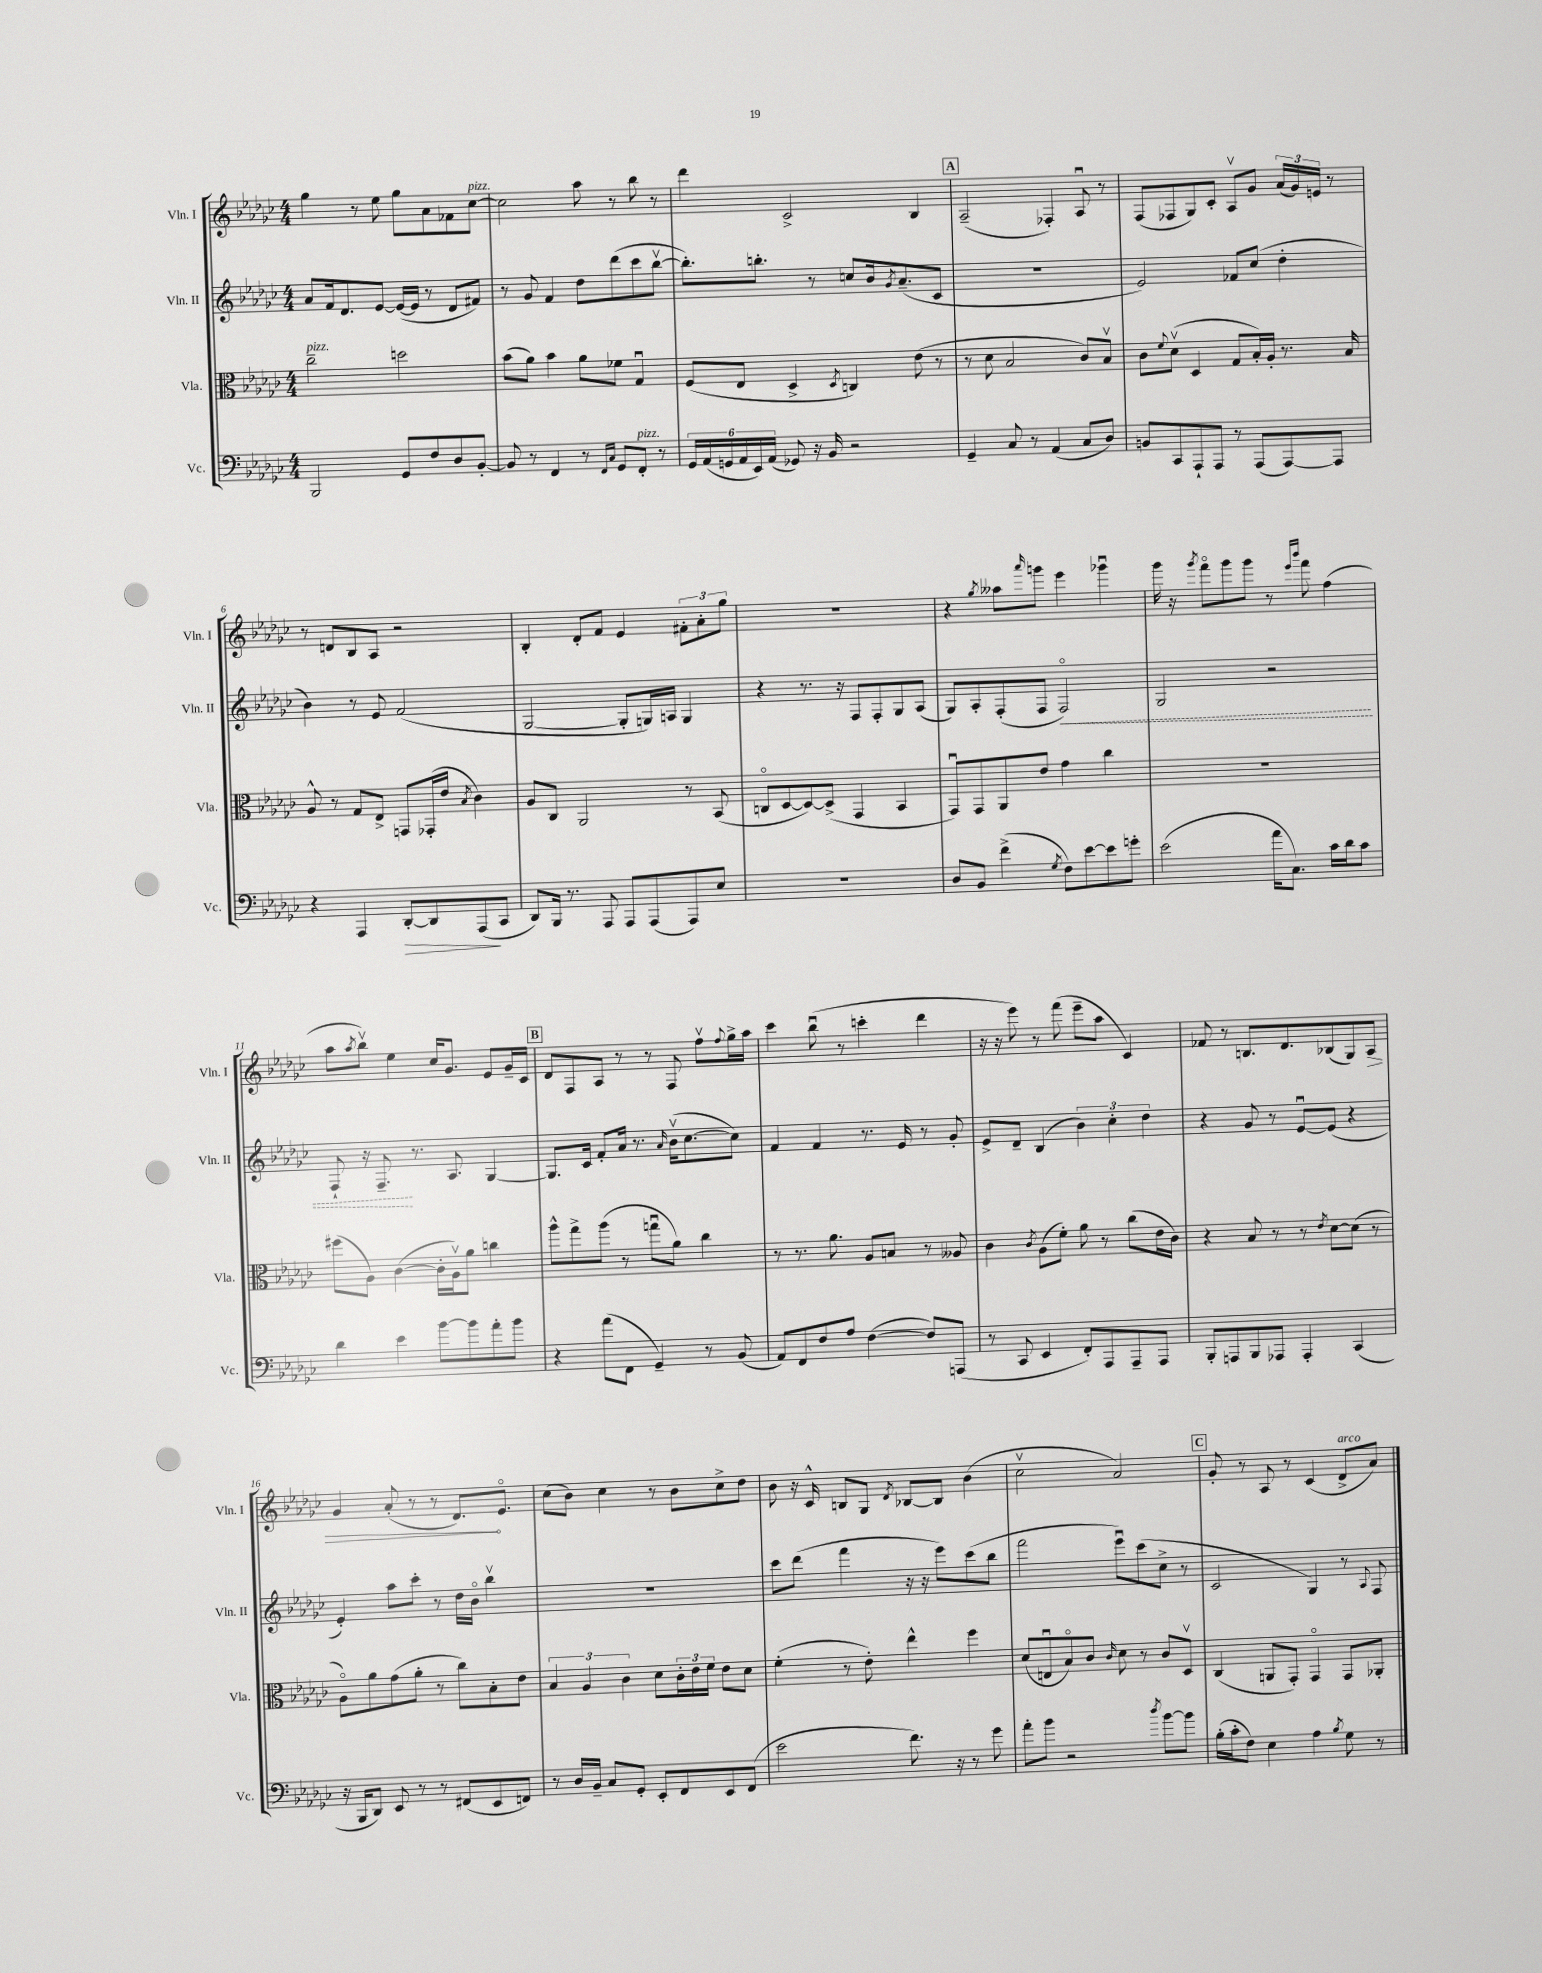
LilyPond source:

<<
\new StaffGroup <<
\new Staff = "s0" \with { instrumentName = "Vln. I" shortInstrumentName = "Vln. I" } {
    \clef treble \key ges \major \numericTimeSignature \time 4/4
    ges''4 r8 ees''8 ges''8 aes'8 fes'8 ces''8~^\markup { \italic "pizz." } |
    ces''2 aes''8 r8 bes''8 r8 |
    des'''4 ces'2-> bes4 |
    \mark \markup { \box "A" } aes2--( fes4-.) aes8\downbow r8 |
    f8( fes8 ges8) ces'8-. aes8\upbow ges'8 \tuplet 3/2 { aes'16( ges'16) e'16 } r8 |
    r8 d'8 bes8 aes8 r2 |
    bes4-. des'8-. f'8 ees'4 \tuplet 3/2 { fis'8-. aes'8-. ges''8 } |
    R1 |
    r4 \acciaccatura { ges''8 } aeses''8 \grace { aes'''16 } g'''8 ees'''4 ges'''4\downbow |
    ges'''16 r16 \acciaccatura { ges'''8 } f'''8\flageolet ges'''8 ges'''8 r8 \grace { ees'''16 bes'''16 } f'''8 f''4( |
    aes''8 \acciaccatura { aes''8 } bes''8\upbow) ees''4 ces''16 ges'8. ees'8 ges'16-- ces'16 |
    \mark \markup { \box "B" } des'8 f8 aes8 r8 r8 f8 f''8\upbow \appoggiatura { f''8 } ges''16-> aes''16 |
    ces'''4 bes''8\downbow( r8 c'''4-. des'''4 |
    r16 r16 ees'''8) r8 f'''8( ees'''8-- aes''8 ces'4) |
    fes'8 r8 b8. des'8. bes8( ges8) \once \override Hairpin.circled-tip = ##t aes8\> |
    ges'4 aes'8-.( r8 r8 des'8.\!) ees'8.\flageolet |
    ces''8( bes'8) ces''4 r8 bes'8 ces''8-> des''8 |
    bes'8 r16 ces'16-^ b8 ges8 \acciaccatura { des'8 } bes8~ bes8 bes'4( |
    ces''2\upbow aes'2) |
    \mark \markup { \box "C" } ges'8-. r8 aes8 r8 ces'4( des'8->^\markup { \italic "arco" } aes'8) \bar "|." |
}
\new Staff = "s1" \with { instrumentName = "Vln. II" shortInstrumentName = "Vln. II" } {
    \clef treble \key ges \major \numericTimeSignature \time 4/4
    aes'8 f'16 des'8. ees'8~ ees'16~( ees'16 r8 des'8 fis'8) |
    r8 ges'8 f'4 des''8 des'''8( ces'''8 bes''8~\upbow |
    bes''8.-.) b''8.-. r8 c''8 bes'16 \acciaccatura { ges'8 } aes'8.--( ces'8 |
    \mark \markup { \box "A" } R1 |
    ees'2) fes'8 ces''8( des''4-. |
    bes'4) r8 ees'8 f'2( |
    ges2~ ges8-. g16) a16 g4 |
    r4 r8. r16 f8 f8-. ges8 aes8( |
    ges8) aes8-. f8-.( f8 \once \override Hairpin.style = #'dashed-line f2\flageolet\<) |
    ges2 r2 |
    f8-! r16 f8.--\! r8. aes8. ges4~ |
    \mark \markup { \box "B" } ges8. ces'16 f'8-. aes'16 r8. \grace { aes'16 } bes'16\upbow( ces''8.~ ces''8) |
    f'4 f'4 r8. ees'16 r8 ges'8-. |
    ees'8-> des'8-- bes4( \tuplet 3/2 { bes'4) ces''4-. des''4 } |
    r4 ges'8 r8 ees'8~\downbow ees'8( r4 |
    ees'4-.) aes''8 ces'''8-. r8 des''16 bes'16\flageolet bes''4\upbow |
    R1 |
    ces'''8 des'''8( f'''4 r16 r16 ees'''8) ces'''8( bes''8 |
    f'''2 ees'''8\downbow) ces'''8( ces''8-> r8 |
    \mark \markup { \box "C" } ces'2 ges4) r8 \appoggiatura { aes8 } f8 \bar "|." |
}
\new Staff = "s2" \with { instrumentName = "Vla." shortInstrumentName = "Vla." } {
    \clef alto \key ges \major \numericTimeSignature \time 4/4
    ces''2--^\markup { \italic "pizz." } d''2 |
    bes'8( aes'8) bes'4 aes'8 fes'8 ges4\downbow |
    f8( ees8 des4-> \acciaccatura { des8 } c4) ees'8( r8 |
    \mark \markup { \box "A" } r8 des'8 bes2 ces'8) bes8\upbow |
    ces'8 \appoggiatura { f'8 } des'8\upbow( des4 ges8 bes16-.) aes16-. r8. bes16 |
    aes8-^ r8 ges8 ees8-> g,8 ges,16-.( ees'16 \acciaccatura { bes8 } ces'4) |
    aes8 ces8 aes,2 r8 bes,8( |
    c8\flageolet des8~ des8~) des8->( ges,4 bes,4 |
    ges,8\downbow) ges,8 aes,8 ees'8 ges'4 ces''4 |
    R1 |
    fis''8( aes8) ces'4~( ces'16-. aes16\upbow) aes'8 c''4 |
    \mark \markup { \box "B" } aes''8-^ ges''8-> aes''8( r8 g''8\downbow aes'8) ces''4 |
    r8 r8. aes'8. aes8 b8 r8 aeses8 |
    ces'4 \acciaccatura { ces'8 } aes8( f'8-.) aes'8 r8 ces''8( ees'16 ces'16) |
    r4 bes8 r8 r8 \acciaccatura { ees'8 } des'8~ des'8( r8 |
    aes8\flageolet) aes'8 ges'8( aes'8-. r8 ces''8) bes8-. ees'8 |
    \tuplet 3/2 { bes4 aes4 ces'4 } des'8 \tuplet 3/2 { ces'16-. ees'16 f'16 } ees'8 des'8 |
    f'4-.( r8 ees'8-.) ees''4-^ f''4 |
    des'8( e8\downbow bes8\flageolet) ces'8 \grace { ces'16 } des'8 r8 ces'8 des8\upbow |
    \mark \markup { \box "C" } ces4( a,8 ges,8-.) ges,4\flageolet ges,8 aes,8-. \bar "|." |
}
\new Staff = "s3" \with { instrumentName = "Vc." shortInstrumentName = "Vc." } {
    \clef bass \key ges \major \numericTimeSignature \time 4/4
    bes,,2 ges,8 f8 des8 bes,8~-. |
    bes,8 r8 f,4 r8 \grace { f,16 ces16 } ges,8 f,8-.^\markup { \italic "pizz." } r8 |
    \tuplet 6/4 { ges,16 aes,16( g,16 aes,16 ees,16) aes,16( } ges,8) r16 bes,16 r2 |
    \mark \markup { \box "A" } ges,4-- ces8 r8 aes,4( ces8 des8) |
    b,8 ces,8 aes,,8-! aes,,8 r8 aes,,8( aes,,8~) aes,,8 |
    r4 aes,,4 des,8~-.\> des,8 aes,,8\!( ces,8 |
    des,8) bes,,16 r8. aes,,8 aes,,8 aes,,8( aes,,8) ees8 |
    R1 |
    des8 bes,8 f'4->( \acciaccatura { ges8 } f8) ees'8~ ees'8 g'8-. |
    ees'2( aes'16 ces8.) ces'16 des'16 ces'8 |
    des'4 ees'4 bes'8~ bes'8 aes'8-. bes'8 |
    \mark \markup { \box "B" } r4 aes'8( f,8 ges,4--) r8 bes,8( |
    aes,8) f,8 f8 aes8 f4~( f8) a,,8( |
    r8 ces,8 ees,4 f,8-.) aes,,8 aes,,8-- aes,,8 |
    bes,,8-. a,,8 bes,,8 aes,,8 aes,,4-. ces,4( |
    r16 bes,,16 des,8) ees,8 r8 r8 fis,8( ees,8 f,8) |
    r8 des16 bes,16-- ces8 ges,8-. ees,8-. f,8 ees,8 f,8( |
    ees'2 f'8.) r16 r8 ges'8 |
    aes'8-. bes'8 r2 \acciaccatura { des''8 } bes'8~ bes'8 |
    \mark \markup { \box "C" } bes16-.( ces'16-. f8) ees4 aes4 \acciaccatura { bes8 } ges8 r8 \bar "|." |
}
>>
>>
